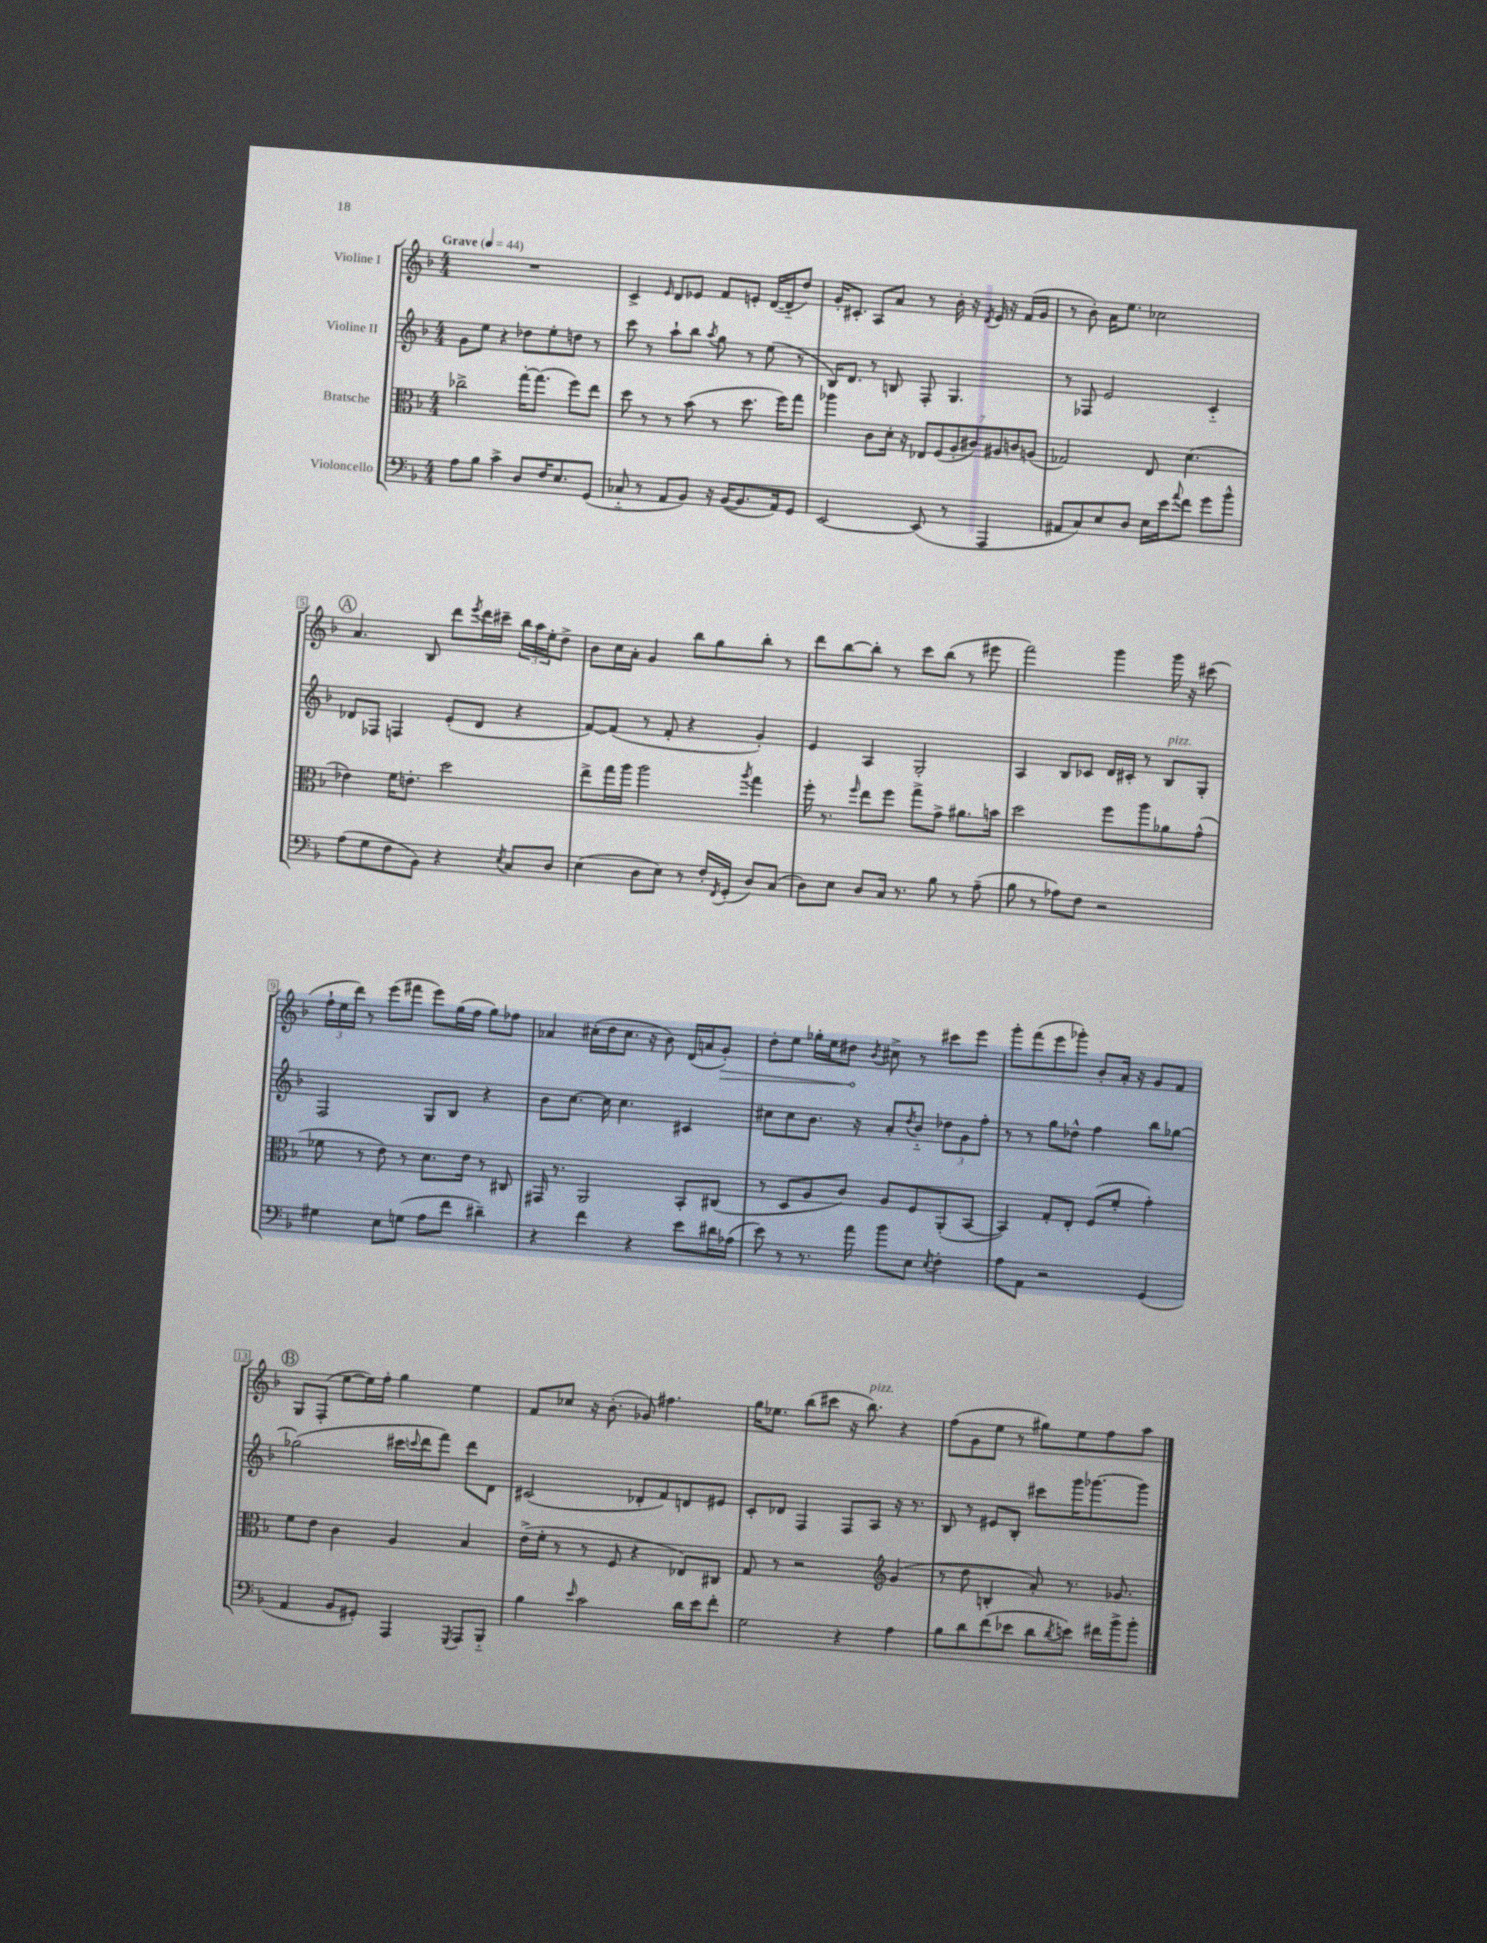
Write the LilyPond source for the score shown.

<<
\new StaffGroup <<
\new Staff = "s0" \with { instrumentName = "Violine I" } {
    \clef treble \key f \major \numericTimeSignature \time 4/4 \tempo "Grave" 4 = 44
    R1 |
    c'4-> \grace { e'16 } d'8 ees'8 f'8 e'8-. d'16~( d'16-_ d''8) |
    g'16-. cis'8.-. a8 a'8 r8 bes'16-. r16 \acciaccatura { d'8 } e'16 r16 f'16( g'16 |
    r8 bes'8-.) a'16 e''8. ces''2 |
    \mark \markup { \circle "A" } a'4. bes8 d'''8 \acciaccatura { e'''8 } d'''16 cis'''16-- \tuplet 3/2 { bes''16 a''16 e''16-. } d''8-> |
    bes'8 c''16 a'16-. g'4 bes''8 g''8 bes''8-. r8 |
    d'''8 bes''8~ bes''8-. r8 c'''8 bes''8( r8 eis'''8 |
    f'''2) g'''4 g'''16 r16 cis'''8( |
    \tuplet 3/2 { f''16-! e''16 d'''16) } r8 e'''8( fis'''8 e'''8) g''16( f''16 g''8) fes''8 |
    aes'4 cis''16-.( d''16 cis''8. r16 bes'8) d'16( a'16 \once \override Hairpin.circled-tip = ##t g'8-.\>) |
    d''8-. e''8 ges''16-. e''16 dis''8\! \acciaccatura { bes'8 } cis''8-> r8 cis'''8 e'''8 |
    g'''8-. f'''8( e'''8 ges'''8-.) bes'8-. a'16-. r16 g'8 f'8 |
    \mark \markup { \circle "B" } g8 f8-.( e''8~ e''16) f''16-. g''4 e''4 |
    f'8 ces''8 r16 bes'8.-.( ges'8) fis''4. |
    g''16 ees''8. bes''8( cis'''8 r16 bes''8.^\markup { \italic "pizz." }) r4 |
    f''8( g'8 e''8 r8 gis''8) e''8 f''8 a''8 \bar "|." |
}
\new Staff = "s1" \with { instrumentName = "Violine II" } {
    \clef treble \key f \major \numericTimeSignature \time 4/4
    g'8 e''8 r4 des''8 e''8-. d''8 r8 |
    c'''8 r8 a''8-! bes''8 \acciaccatura { a''8 } g''8 r8 e''8( r8 |
    bes16) d'8. r8 b8 f8-. g4. |
    r8 fes8 e'2 c'4-_ |
    \mark \markup { \circle "A" } des'8 fes8 f4 e'8-.( des'8 r4 |
    f'8~) f'8( r8 f'8-. r4 g'4-.) |
    e'4 a4 g2-. |
    a4 bes8 ces'8 d'16 cis'16-. r8 bes8^\markup { \italic "pizz." } g8-. |
    f2 g8 bes8 r4 |
    bes'8 c''8.~ c''16 c''4. cis'4 |
    cis''8 cis''8 bes'8. r16 a'8-. \acciaccatura { d''8 } bes'8-_ \tuplet 3/2 { des''8 g'8 f''8-. } |
    r8 r8 g''8 des''8-^ f''4 bes''8 ges''8~ |
    \mark \markup { \circle "B" } ges''2( cis'''16 \appoggiatura { c'''8 } d'''16 f'''8) d'''8 d'8 |
    cis'2( des'8-. f'8) d'8 eis'8 |
    c'8-. des'8 f4 f8 a8 r16 r8. |
    bes8 r8 eis'8 bes8-. cis'''8 g'''16 ges'''8.~ ges'''8 \bar "|." |
}
\new Staff = "s2" \with { instrumentName = "Bratsche" } {
    \clef alto \key f \major \numericTimeSignature \time 4/4
    ces''2-> g''16~-. g''8.( f''8) e''8 |
    d''8 r8 r8 bes'8( r8 d''8. f''16) g''8 |
    aes''4 c'8 d'16-. r16 \tuplet 7/4 { ees8 f8( a8-. cis'8) ais8 c'8 a8( } |
    ges2) e8 d'4.( |
    \mark \markup { \circle "A" } ees'4) f'16 e'8.-. d''2 |
    e''8-> g''16 a''16 a''2 \acciaccatura { a''8 } g''4 |
    f''16-. r8. \grace { f''16 } e''8 f''8 g''8-> g'8-> ais'8. b'16 |
    d''2 f''8 a''8 aes'8 g'8-^( |
    fes'8 r8 e'8) r8 d'8. e'16 r8 cis8 |
    gis,16 r8. a,2 bes,8-. cis8( |
    r8 d8 a8 c'8) a8 f8 a,8-.( bes,8~ |
    bes,4) g8-. e8-. f8( f'8-. g'4-.) |
    \mark \markup { \circle "B" } f'8 e'8 c'4 a4 bes4 |
    e'16->( f'16-. r8 r8 f8 r4 ees8) cis8 |
    g8 r8 r2 \clef treble g'4( |
    r8 d''8 b4-. a'8-.) r8. ges'8. \bar "|." |
}
\new Staff = "s3" \with { instrumentName = "Violoncello" } {
    \clef bass \key f \major \numericTimeSignature \time 4/4
    a8 bes8 c'4-> d8 f16 e8. g,8( |
    ces8-_ r8 a,8 bes,8) r16 bes,16~( bes,8. a,16) g,8 |
    e,2~ e,8( r8 a,,4 |
    ais,8 c8) e8 d8 e16 e'16 \appoggiatura { a'8 } f'8 g'8 bes'8-^ |
    \mark \markup { \circle "A" } a8( g8 f8 bes,8) r4 \acciaccatura { e8 } c8 d8 |
    e4( d8 e8) r8 f16-. \acciaccatura { f,8 } g,16-.( d8) c8( |
    d8) e8 d8 c16 r8. bes8 r8 a8--( |
    bes8 r8 aes8) f8 r2 |
    gis4 e8 g8( a8 f'8 dis'4--) |
    r4 f'4 r4 e'8 dis'16 aes16( |
    e'8) r8 r8. a'16 bes'8 e8 \acciaccatura { e8 } f4-. |
    a8 a,8 r2 g,4( |
    \mark \markup { \circle "B" } a,4 bes,8 gis,8-.) a,,4 \acciaccatura { g,,8 } a,,8 bes,,8-_ |
    bes4 \grace { e'16 } c'2 d'16 e'16 f'8-. |
    g2 r4 a4 |
    bes8 d'8 f'8( ees'8 d'8 \acciaccatura { d'8 } e'8) fis'16 bes'16-> bes'8-. \bar "|." |
}
>>
>>
\layout { \context { \Score \override BarNumber.stencil = #(make-stencil-boxer 0.1 0.3 ly:text-interface::print) } }
